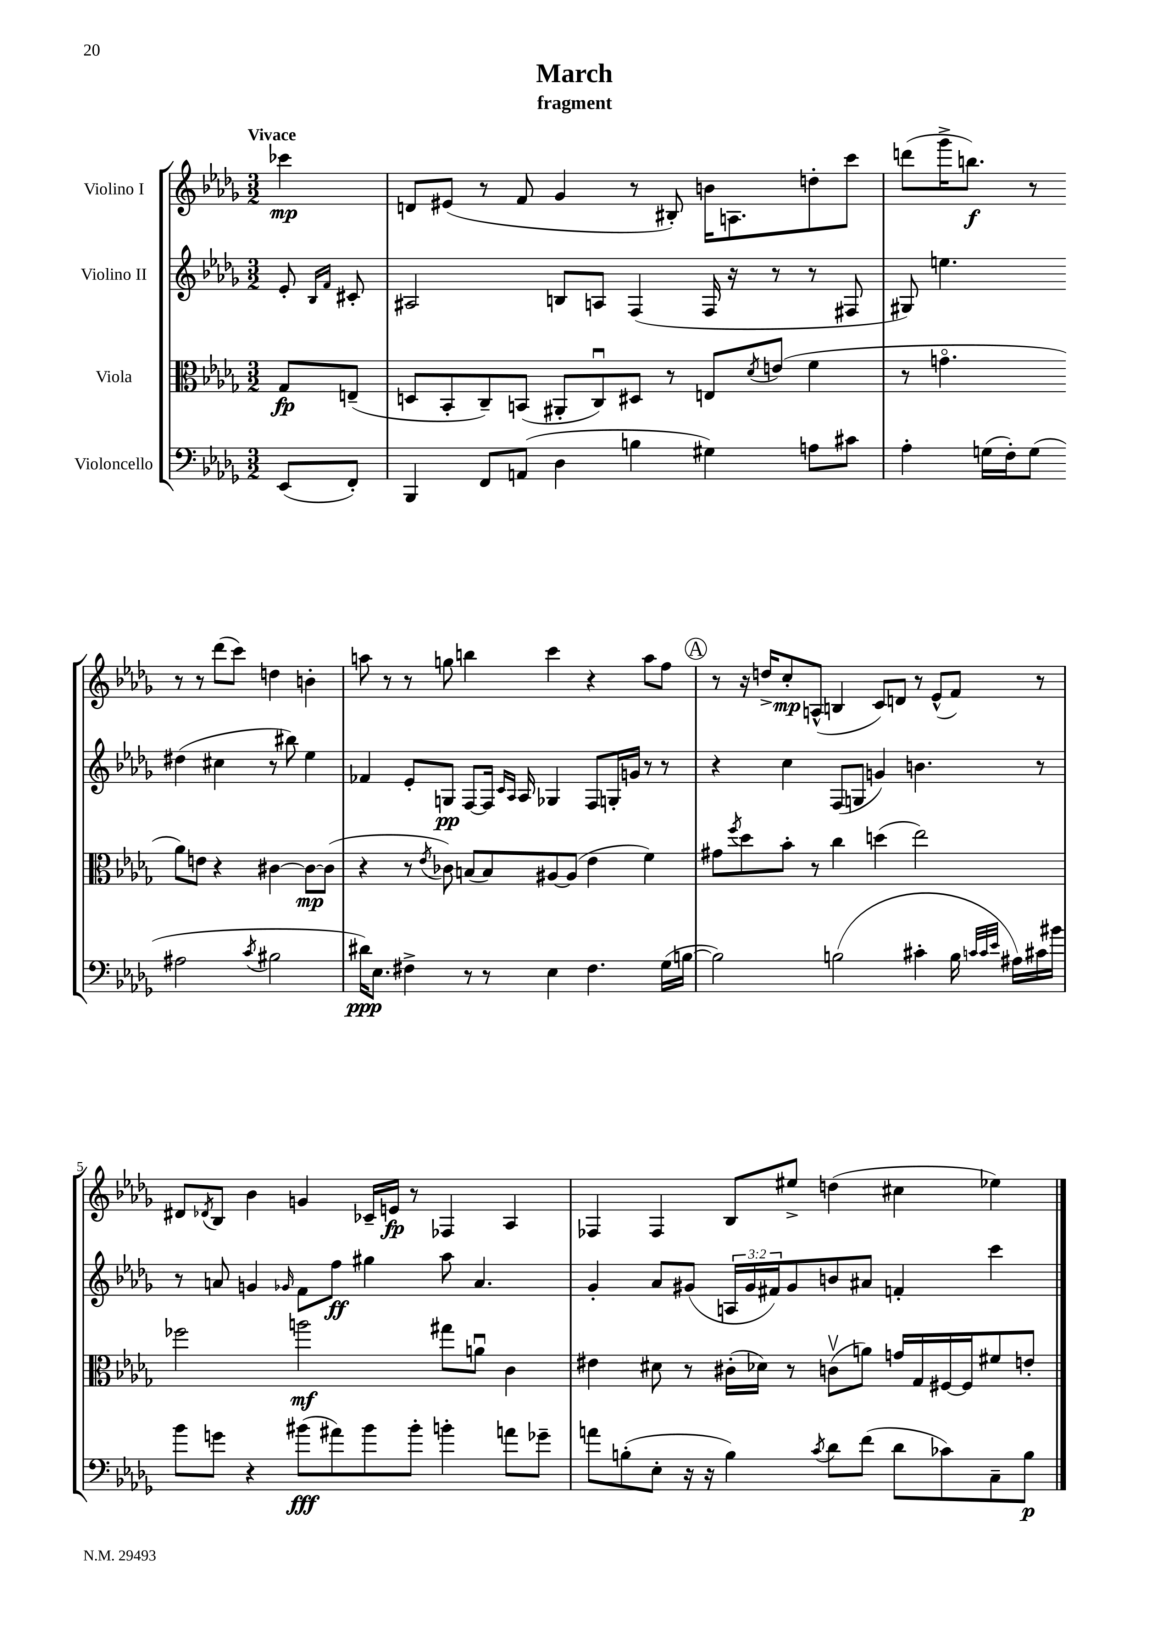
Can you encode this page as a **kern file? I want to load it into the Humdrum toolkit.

**kern	**kern	**kern	**kern
*staff4	*staff3	*staff2	*staff1
*clefF4	*clefC3	*clefG2	*clefG2
*k[b-e-a-d-g-]	*k[b-e-a-d-g-]	*k[b-e-a-d-g-]	*k[b-e-a-d-g-]
*M3/2	*M3/2	*M3/2	*M3/2
(8EE-	8G-	8e-'	4ccc-
.	.	16qqB-	.
.	.	16qqf	.
8FF')	(8E~	8c#'	.
=	=	=	=
4BBB-	8D	2A#	8d
.	8BB-'	.	(8e#
8FF	8C~)	.	8r
(8AA	(8BB	.	8f
4D-	8AA#'	8B	4g-
.	8Cu)	8A	.
4B	8D#	(4F	8r
.	8r	.	8B#')
4G#)	8E	16F	16b
.	.	16r	8.A
.	8qd-	.	.
.	(8e	8r	.
8A	4f	8r	8dd'
8c#	.	8F#	8ccc
=	=	=	=
4A-'	8r	8G#)	(8ddd
.	4.go	4.ee	16ggg-^
.	.	.	8.bb)
(16G	.	.	.
16F')	.	.	.
(8G	.	.	8r
2A#	8a-)	(4dd#	8r
.	8e	.	8r
.	4r	4cc#	(8ddd
.	.	.	8ccc)
8qc	.	.	.
2B#	[4c#	8r	4dd
.	.	8bb#)	.
.	8c#_	4ee	4b'
.	(8c#]	.	.
=	=	=	=
16d#)	4r	4f-	8aa
8.E-	.	.	.
.	.	.	8r
4F#^	8r	8e-'	8r
.	8qe-	.	.
.	8c-)	8G	8gg
8r	(8B	[8F	4bb
8r	8B)	16F]	.
.	.	16qqc	.
.	.	16qqA-	.
.	.	16A-	.
4E-	[8A#	4G-	4ccc
.	(8A#]	.	.
4.F#	4e-	8F	4r
.	.	16G'	.
.	.	16g	.
.	4f)	8r	8aa
(16G-	.	8r	8ff
[16B	.	.	.
=	=	=	=
2B])	8g#	4r	8r
.	8qff	.	.
.	8dd-	.	16r
.	.	.	16dd^
.	8b-'	4cc	8cc'
.	8r	.	(8A^^
(2B	4cc	(8F	4B
.	.	8G	.
.	(4dd	4g)	8c)
.	.	.	8d
4c#'	2ee-)	4.b	8r
.	.	.	(8e-^^
16B	.	.	8f)
32qqc	.	.	.
32qqc	.	.	.
32qqe-	.	.	.
16A#)	.	.	.
16c#	.	8r	8r
16b#	.	.	.
=	=	=	=
8b-	2ff-	8r	8d#
.	.	.	8qd-
8g	.	8a	8B-
4r	.	4g	4b-
.	.	16qqg-	.
(8b#	2aa	8f	4g
8a#)	.	8ff	.
8b#	.	4gg#	16c-~
.	.	.	16e
8b#'	.	.	8r
4b'	8gg#	8aa-	4F-
.	8au	4.a	.
8a	4c	.	4A-
8g-~	.	.	.
=	=	=	=
8a	4e#	4g-'	4F-
(8B'	.	.	.
8E-'	8d#	8a-	4F-
16r	8r	(8g#	.
16r	.	.	.
4B)	(16c#'	24A	8B-
.	.	24g#	.
.	16d-)	.	.
.	.	24f#)	.
.	8r	8g#	8ee#^
8qc	.	.	.
8d-	(8cv	8b	(4dd
(8f	8a)	8a#	.
8d-	16g	4f'	4cc#
.	16G-	.	.
8c-)	[16F#	.	.
.	16F#]	.	.
8C~	8f#	4ccc	4ee-)
8B	8e'	.	.
==	==	==	==
*-	*-	*-	*-
